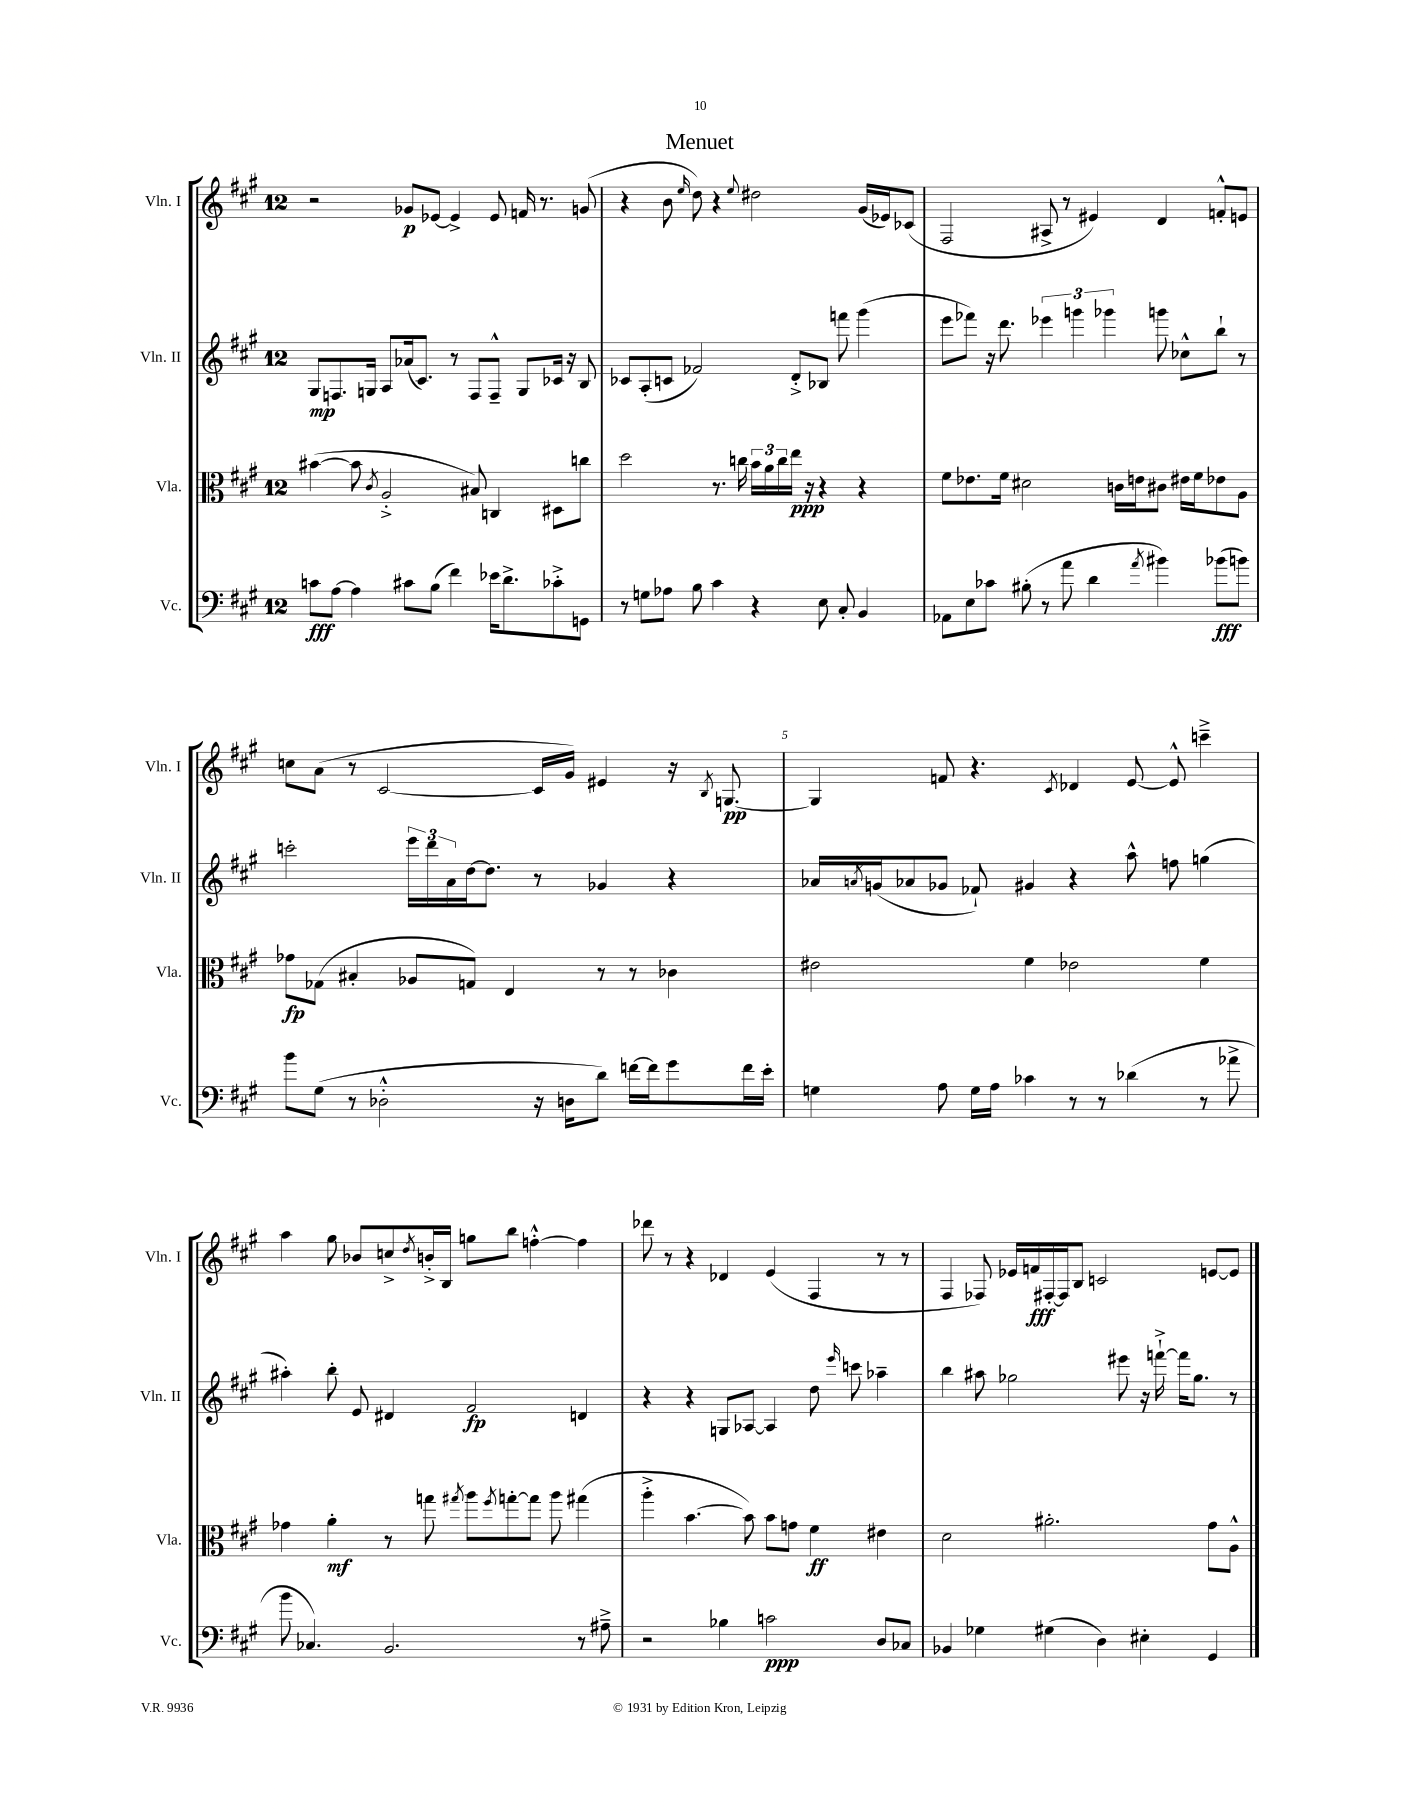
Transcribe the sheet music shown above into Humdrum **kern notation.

**kern	**dynam	**kern	**dynam	**kern	**dynam	**kern	**dynam
*part4	*part4	*part3	*part3	*part2	*part2	*part1	*part1
*staff4	*staff4	*staff3	*staff3	*staff2	*staff2	*staff1	*staff1
*I"Vc.	*	*I"Vla.	*	*I"Vln. II	*	*I"Vln. I	*
*I'Vc.	*	*I'Vla.	*	*I'Vln. II	*	*I'Vln. I	*
*clefF4	*	*clefC3	*	*clefG2	*	*clefG2	*
*k[f#c#g#]	*	*k[f#c#g#]	*	*k[f#c#g#]	*	*k[f#c#g#]	*
*M12/8	*	*M12/8	*	*M12/8	*	*M12/8	*
=1	=1	=1	=1	=1	=1	=1	=1
8cn\L	fff	([4b#X\	.	8G#/L	mp	2r	.
[8A\J	.	.	.	8.Fn/	.	.	.
4A\]	.	8b#\]	.	.	.	.	.
.	.	.	.	16Gn/Jk	.	.	.
.	.	8qc#/	.	.	.	.	.
.	.	2A'^/	.	8A/L	.	.	.
8c#X\L	.	.	.	(16a-X/k	.	8g-X/L	p
.	.	.	.	8.c#/J)	.	.	.
(8B\J	.	.	.	.	.	[8e-X/J	.
4f#\)	.	.	.	8r	.	4e-^/]	.
.	.	8B#X/)	.	8F/L	.	.	.
16e-X\KL	.	4Cn/	.	8F~^^/J	.	8e-/	.
8.d^\	.	.	.	.	.	.	.
.	.	.	.	8G/L	.	16fn/	.
.	.	.	.	.	.	8.r	.
8c-X'^\	.	8D#X\L	.	16c-X/Jk	.	.	.
.	.	.	.	16r	.	.	.
8GGn\J	.	8ccn\J	.	8B/	.	(8gn/	.
=2	=2	=2	=2	=2	=2	=2	=2
8r	.	2dd\	.	8c-X/L	.	4r	.
8Gn\L	.	.	.	(8A'/	.	.	.
8A-X\J	.	.	.	8cn/J	.	8b\	.
.	.	.	.	.	.	16qqee/	.
8B\	.	.	.	2f-X/)	.	8dd\)	.
4c#\	.	8.r	.	.	.	4r	.
.	.	16ccn\	.	.	.	.	.
.	.	.	.	.	.	8qqee/	.
4r	.	24b\LL	.	.	.	2dd#X\	.
.	.	24a\	.	.	.	.	.
.	.	24cc\	.	.	.	.	.
.	.	16ee\JJ	ppp	8d'^/L	.	.	.
.	.	16r	.	.	.	.	.
8E\	.	4r	.	8B-X/J	.	.	.
8C#'/	.	.	.	8fffn\	.	.	.
4BB/	.	4r	.	(4ggg#\	.	(16g#/LL	.
.	.	.	.	.	.	16e-X/J)	.
.	.	.	.	.	.	(8c-X/J	.
=3	=3	=3	=3	=3	=3	=3	=3
8AA-X\L	.	8f#\L	.	8eee\L	.	2F#/	.
8E\	.	8.e-X\	.	8fff-X\J)	.	.	.
8c-X\J	.	.	.	16r	.	.	.
.	.	16f#\Jk	.	8.ddd\	.	.	.
(8B#X'\	.	2d#X\	.	.	.	.	.
8r	.	.	.	6eee-X\	.	8A#X^/	.
8a\	.	.	.	.	.	8r	.
.	.	.	.	6gggn\	.	.	.
4d\	.	.	.	.	.	4e#X/)	.
.	.	.	.	6ggg-X\	.	.	.
.	.	16cn\LL	.	.	.	.	.
.	.	16en\J	.	.	.	.	.
8qa/	.	.	.	.	.	.	.
4b#X\)	.	8c#X\J	.	8gggn\	.	4d/	.
.	.	16e#X\LL	.	8cc-X^^\L	.	.	.
.	.	16f#\J	.	.	.	.	.
(8b-X\L	fff	8e-X\	.	8bb`\J	.	8fn'^^/L	.
8bn\J)	.	8A\J	.	8r	.	8en/J	.
!!LO:LB:g=z
=4	=4	=4	=4	=4	=4	=4	=4
8b\L	.	8g-X\L	fp	2cccn'\	.	8ccn\L	.
(8G#\J	.	(8G-X\J	.	.	.	(8a\J	.
8r	.	4B#X'/	.	.	.	8r	.
2D-X'^^\	.	.	.	.	.	[2c#/	.
.	.	8A-X/L	.	24eee\LL	.	.	.
.	.	.	.	24ddd\	.	.	.
.	.	.	.	24a\	.	.	.
.	.	8Gn/J)	.	[16dd\J	.	.	.
.	.	.	.	8.dd\J]	.	.	.
.	.	4E/	.	.	.	.	.
16r	.	.	.	8r	.	16c#/LL]	.
16Dn\KL	.	.	.	.	.	16g#/JJ)	.
8d\J)	.	8r	.	4g-X/	.	4e#X/	.
[16fn\LL	.	8r	.	.	.	.	.
16f\J]	.	.	.	.	.	.	.
8g#\	.	4c-X\	.	4r	.	16r	.
.	.	.	.	.	.	8qB/	.
.	.	.	.	.	.	[8.Gn/	pp
16f\L	.	.	.	.	.	.	.
16e'\JJ	.	.	.	.	.	.	.
=5	=5	=5	=5	=5	=5	=5	=5
4Gn\	.	2e#X\	.	16a-X/LL	.	4G/]	.
.	.	.	.	8qan/	.	.	.
.	.	.	.	(16gn/J	.	.	.
.	.	.	.	8a-X/	.	.	.
8A\	.	.	.	8g-X/J	.	8fn/	.
16G\LL	.	.	.	8f-X`/)	.	4.r	.
16A\JJ	.	.	.	.	.	.	.
4c-X\	.	4f#\	.	4g#X/	.	.	.
.	.	.	.	.	.	8qc#/	.
8r	.	2e-X\	.	4r	.	4d-X/	.
8r	.	.	.	.	.	.	.
(4d-X\	.	.	.	8aa^^\	.	[8e/	.
.	.	.	.	8ffn\	.	8e^^/]	.
8r	.	4f#\	.	(4ggn\	.	4cccn~^\	.
8a-X^\	.	.	.	.	.	.	.
!!LO:LB:g=z
=6	=6	=6	=6	=6	=6	=6	=6
8b\	.	4g-X\	.	4aa#X'\)	.	4aa\	.
4.C-X/)	.	.	.	.	.	.	.
.	.	4a'\	mf	8bb'\	.	8gg#\	.
.	.	.	.	8e/	.	8b-X/L	.
2.BB/	.	8r	.	4d#X/	.	8ccn^/	.
.	.	.	.	.	.	8qdd/	.
.	.	8ggn\	.	.	.	16bn'^/L	.
.	.	.	.	.	.	16B/JJ	.
.	.	8qgg#X/	.	.	.	.	.
.	.	8aa\L	.	2f#/	fp	8ggn\L	.
.	.	8qff#/	.	.	.	.	.
.	.	[8ggn'\	.	.	.	8bb\J	.
.	.	8gg\J]	.	.	.	[4ffn'^^\	.
.	.	8aa\	.	.	.	.	.
8r	.	(4gg#X\	.	4dn/	.	4ff\]	.
8A#X~^\	.	.	.	.	.	.	.
=7	=7	=7	=7	=7	=7	=7	=7
2r	.	4aa'^\	.	4r	.	8ddd-X\	.
.	.	.	.	.	.	8r	.
.	.	[4.b\	.	4r	.	4r	.
4B-X\	.	.	.	8Gn/L	.	4d-X/	.
.	.	8b\])	.	[8A-X/J	.	.	.
2cn\	ppp	8b\L	.	4A-/]	.	(4e/	.
.	.	8gn\J	.	.	.	.	.
.	.	4f#\	ff	8dd\	.	4F#/	.
.	.	.	.	16qqeee/	.	.	.
.	.	.	.	8cccn\	.	.	.
8D/L	.	4e#X\	.	4aa-X~\	.	8r	.
8C-X/J	.	.	.	.	.	8r	.
=8	=8	=8	=8	=8	=8	=8	=8
4BB-X/	.	2d\	.	4bb\	.	4F#/	.
4G-X\	.	.	.	8aa#X\	.	8F-X/)	.
.	.	.	.	2gg-X\	.	16e-X/LL	.
.	.	.	.	.	.	16fn/	fff
(4G#X\	.	2.a#X'\	.	.	.	[16F#X'/	.
.	.	.	.	.	.	16F#/J]	.
.	.	.	.	.	.	8B/J	.
4D\)	.	.	.	.	.	2cn/	.
.	.	.	.	8eee#X\	.	.	.
4E#X'\	.	.	.	16r	.	.	.
.	.	.	.	[16fffn`^\	.	.	.
.	.	.	.	16fff\KL]	.	.	.
.	.	.	.	8.gg-\J	.	.	.
4GG#/	.	8g#\L	.	.	.	[8en/L	.
.	.	8A^^\J	.	8r	.	8e/J]	.
==	==	==	==	==	==	==	==
*-	*-	*-	*-	*-	*-	*-	*-
